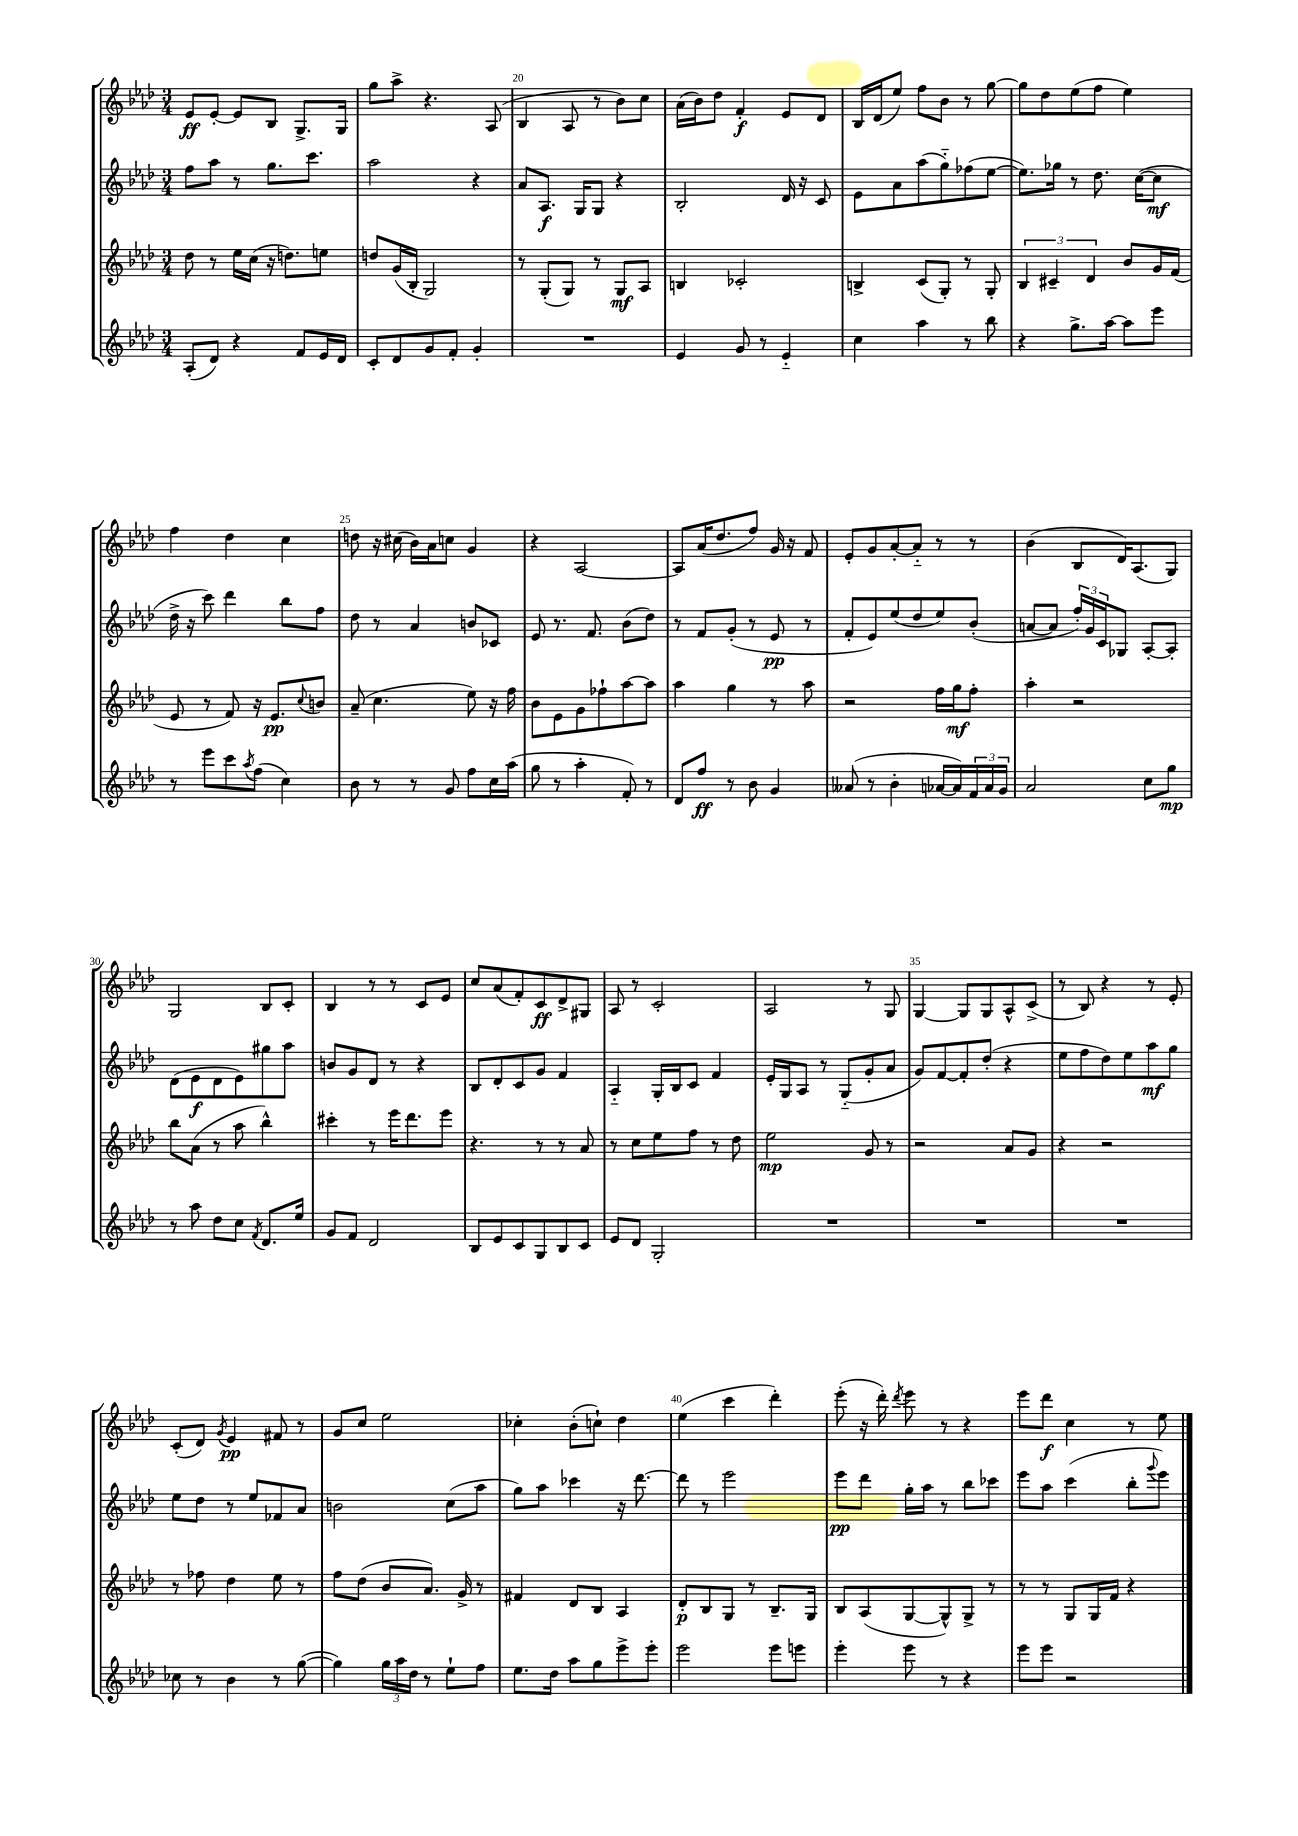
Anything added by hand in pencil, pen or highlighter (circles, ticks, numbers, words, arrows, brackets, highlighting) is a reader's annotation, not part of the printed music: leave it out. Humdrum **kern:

**kern	**dynam	**kern	**dynam	**kern	**dynam	**kern	**dynam
*part4	*part4	*part3	*part3	*part2	*part2	*part1	*part1
*staff4	*staff4	*staff3	*staff3	*staff2	*staff2	*staff1	*staff1
*clefG2	*	*clefG2	*	*clefG2	*	*clefG2	*
*k[b-e-a-d-]	*	*k[b-e-a-d-]	*	*k[b-e-a-d-]	*	*k[b-e-a-d-]	*
*M3/4	*	*M3/4	*	*M3/4	*	*M3/4	*
=18	=18	=18	=18	=18	=18	=18	=18
(8A-'/L	.	8dd-\	.	8ff\L	.	8e-/L	ff
8d-/J)	.	8r	.	8aa-\J	.	[8e-'/J	.
4r	.	16ee-\LL	.	8r	.	8e-/L]	.
.	.	(16cc\JJ	.	.	.	.	.
.	.	16r	.	8.gg\L	.	8B-/J	.
.	.	8.ddn\L)	.	.	.	.	.
8f/L	.	.	.	.	.	8.G^/L	.
.	.	.	.	8.ccc\J	.	.	.
16e-/L	.	8een\J	.	.	.	.	.
16d-/JJ	.	.	.	.	.	16G/Jk	.
=19	=19	=19	=19	=19	=19	=19	=19
8c'/L	.	8ddn/L	.	2aa-\	.	8gg\L	.
8d-/	.	(16g/L	.	.	.	8aa-^\J	.
.	.	16B-'/JJ	.	.	.	.	.
8g/	.	2G/)	.	.	.	4.r	.
8f'/J	.	.	.	.	.	.	.
4g'/	.	.	.	4r	.	.	.
.	.	.	.	.	.	(8A-/	.
=20	=20	=20	=20	=20	=20	=20	=20
2.r	.	8r	.	8a-/L	.	4B-/	.
.	.	(8G'/L	.	8.A-/J	f	.	.
.	.	8G/J)	.	.	.	8A-/	.
.	.	.	.	16G/KL	.	.	.
.	.	8r	.	8G/J	.	8r	.
.	.	8G/L	mf	4r	.	8b-\L)	.
.	.	8A-/J	.	.	.	8cc\J	.
=21	=21	=21	=21	=21	=21	=21	=21
4e-/	.	4Bn/	.	2B-'/	.	(16a-\LL	.
.	.	.	.	.	.	16b-\J)	.
.	.	.	.	.	.	8dd-\J	.
8g/	.	2c-X'/	.	.	.	4f'/	f
8r	.	.	.	.	.	.	.
4e-/	.	.	.	16d-/	.	8e-/L	.
.	.	.	.	16r	.	.	.
.	.	.	.	8c/	.	8d-/J	.
=22	=22	=22	=22	=22	=22	=22	=22
4cc\	.	4Bn^/	.	8e-\L	.	16B-/LL	.
.	.	.	.	.	.	(16d-/J	.
.	.	.	.	8a-\	.	8ee-/J)	.
4aa-\	.	(8c/L	.	(8aa-\	.	8ff\L	.
.	.	8G'/J)	.	8gg\)	.	8b-\J	.
8r	.	8r	.	(8ff-X\	.	8r	.
8bb-\	.	8G'/	.	[8ee-\J	.	[8gg\	.
=23	=23	=23	=23	=23	=23	=23	=23
4r	.	6B-/	.	8.ee-\L])	.	8gg\L]	.
.	.	.	.	.	.	8dd-\	.
.	.	6c#X~/	.	.	.	.	.
.	.	.	.	16gg-X\Jk	.	.	.
8.gg^\L	.	.	.	8r	.	(8ee-\	.
.	.	6d-/	.	.	.	.	.
.	.	.	.	8.dd-\	.	8ff\J	.
[16aa-\Jk	.	.	.	.	.	.	.
8aa-\L]	.	8b-/L	.	.	.	4ee-\)	.
.	.	.	.	([16cc\KL	.	.	.
8eee-\J	.	16g/L	.	8cc\J]	mf	.	.
.	.	(16f/JJ	.	.	.	.	.
!!LO:LB:g=z
=24	=24	=24	=24	=24	=24	=24	=24
8r	.	8e-/	.	16dd-^\	.	4ff\	.
.	.	.	.	16r	.	.	.
8eee-\L	.	8r	.	8ccc\)	.	.	.
8ccc\	.	8f/)	.	4ddd-\	.	4dd-\	.
8qaa-/	.	.	.	.	.	.	.
(8ff\J	.	16r	.	.	.	.	.
.	.	8.e-/L	pp	.	.	.	.
4cc\)	.	.	.	8bb-\L	.	4cc\	.
.	.	8qqcc/	.	.	.	.	.
.	.	8bn/J	.	8ff\J	.	.	.
=25	=25	=25	=25	=25	=25	=25	=25
8b-\	.	(8a-~/	.	8dd-\	.	8ddn\	.
8r	.	4.cc\	.	8r	.	16r	.
.	.	.	.	.	.	(16cc#X\	.
8r	.	.	.	4a-/	.	16b-\LL)	.
.	.	.	.	.	.	16a-\J	.
8g/	.	.	.	.	.	8ccn\J	.
8ff\L	.	8ee-\)	.	8bn/L	.	4g/	.
16cc\L	.	16r	.	8c-X/J	.	.	.
(16aa-\JJ	.	16ff\	.	.	.	.	.
=26	=26	=26	=26	=26	=26	=26	=26
8gg\	.	8b-\L	.	8e-/	.	4r	.
8r	.	8e-\	.	8.r	.	.	.
4aa-'\	.	8g\	.	.	.	[2A-/	.
.	.	.	.	8.f/	.	.	.
.	.	8ff-X`\	.	.	.	.	.
8f'/)	.	[8aa-\	.	(8b-\L	.	.	.
8r	.	8aa-\J]	.	8dd-\J)	.	.	.
=27	=27	=27	=27	=27	=27	=27	=27
8d-/L	.	4aa-\	.	8r	.	8A-/L]	.
8ff/J	ff	.	.	8f/L	.	(16a-/K	.
.	.	.	.	.	.	8.dd-/	.
8r	.	4gg\	.	(8g'/J	.	.	.
8b-\	.	.	.	8r	.	8ff/J)	.
4g/	.	8r	.	8e-/	pp	16g/	.
.	.	.	.	.	.	16r	.
.	.	8aa-\	.	8r	.	8f/	.
=28	=28	=28	=28	=28	=28	=28	=28
(8a--X/	.	2r	.	8f'/L	.	8e-'/L	.
8r	.	.	.	8e-/)	.	8g/	.
4b-'\	.	.	.	(8ee-/	.	[8a-'/	.
.	.	.	.	8dd-/	.	8a-/J]	.
[16a-X/LL	.	16ff\LL	.	8ee-/)	.	8r	.
16a-/])	.	16gg\J	mf	.	.	.	.
24f/	.	8ff'\J	.	(8b-'/J	.	8r	.
24a-/	.	.	.	.	.	.	.
24g/JJ	.	.	.	.	.	.	.
=29	=29	=29	=29	=29	=29	=29	=29
2a-/	.	4aa-'\	.	[8an/L	.	(4b-\	.
.	.	.	.	8a/J]	.	.	.
.	.	2r	.	24ff'/LL)	.	8B-/L	.
.	.	.	.	24g/	.	.	.
.	.	.	.	24c/J	.	.	.
.	.	.	.	8G-X/J	.	16d-/K)	.
.	.	.	.	.	.	(8.A-/	.
8cc\L	.	.	.	[8A-'/L	.	.	.
8gg\J	mp	.	.	8A-'/J]	.	8G/J)	.
!!LO:LB:g=z
=30	=30	=30	=30	=30	=30	=30	=30
8r	.	8bb-\L	.	(8d-\L	.	2G/	.
8aa-\	.	(8a-\J	.	8e-\	f	.	.
8dd-\L	.	8r	.	8d-\	.	.	.
8cc\J	.	8aa-\	.	8e-\)	.	.	.
8qf/	.	.	.	.	.	.	.
8.d-/L	.	4bb-^^\)	.	8gg#X\	.	8B-/L	.
.	.	.	.	8aa-\J	.	8c'/J	.
16ee-/Jk	.	.	.	.	.	.	.
=31	=31	=31	=31	=31	=31	=31	=31
8g/L	.	4ccc#X'\	.	8bn/L	.	4B-/	.
8f/J	.	.	.	8g/	.	.	.
2d-/	.	8r	.	8d-/J	.	8r	.
.	.	16eee-\KL	.	8r	.	8r	.
.	.	8.ddd-\	.	.	.	.	.
.	.	.	.	4r	.	8c/L	.
.	.	8eee-\J	.	.	.	8e-/J	.
=32	=32	=32	=32	=32	=32	=32	=32
8B-/L	.	4.r	.	8B-/L	.	8cc/L	.
8e-/	.	.	.	8d-'/	.	(8a-/	.
8c/	.	.	.	8c/	.	8f'/)	.
8G/	.	8r	.	8g/J	.	8c/	ff
8B-/	.	8r	.	4f/	.	8d-^/	.
8c/J	.	8a-/	.	.	.	8G#X/J	.
=33	=33	=33	=33	=33	=33	=33	=33
8e-/L	.	8r	.	4A-/	.	8A-/	.
8d-/J	.	8cc\L	.	.	.	8r	.
2G'/	.	8ee-\	.	16G'/LL	.	2c'/	.
.	.	.	.	16B-/J	.	.	.
.	.	8ff\J	.	8c/J	.	.	.
.	.	8r	.	4f/	.	.	.
.	.	8dd-\	.	.	.	.	.
=34	=34	=34	=34	=34	=34	=34	=34
2.r	.	2ee-\	mp	16e-'/LL	.	2A-/	.
.	.	.	.	16G/J	.	.	.
.	.	.	.	8A-/J	.	.	.
.	.	.	.	8r	.	.	.
.	.	.	.	(8G/L	.	.	.
.	.	8g/	.	8g'/	.	8r	.
.	.	8r	.	8a-/J	.	8G/	.
=35	=35	=35	=35	=35	=35	=35	=35
2.r	.	2r	.	8g/L)	.	[4G/	.
.	.	.	.	[8f/	.	.	.
.	.	.	.	8f'/]	.	8G/L]	.
.	.	.	.	(8dd-'/J	.	8G/	.
.	.	8a-/L	.	4r	.	8A-^^/	.
.	.	8g/J	.	.	.	(8c^/J	.
=36	=36	=36	=36	=36	=36	=36	=36
2.r	.	4r	.	8ee-\L	.	8r	.
.	.	.	.	8ff\	.	8B-/)	.
.	.	2r	.	8dd-\)	.	4r	.
.	.	.	.	8ee-\	.	.	.
.	.	.	.	8aa-\	mf	8r	.
.	.	.	.	8gg\J	.	8e-'/	.
!!LO:LB:g=z
=37	=37	=37	=37	=37	=37	=37	=37
8cc-X\	.	8r	.	8ee-\L	.	(8c'/L	.
8r	.	8ff-X\	.	8dd-\J	.	8d-/J)	.
.	.	.	.	.	.	8qg/	.
4b-\	.	4dd-\	.	8r	.	4e-/	pp
.	.	.	.	8ee-/L	.	.	.
8r	.	8ee-\	.	8f-X/	.	8f#X/	.
([8gg\	.	8r	.	8a-/J	.	8r	.
=38	=38	=38	=38	=38	=38	=38	=38
4gg\])	.	8ff\L	.	2bn\	.	8g/L	.
.	.	(8dd-\J	.	.	.	8cc/J	.
24gg\LL	.	8b-/L	.	.	.	2ee-\	.
24aa-\	.	.	.	.	.	.	.
24dd-\JJ	.	.	.	.	.	.	.
8r	.	8.a-/J)	.	.	.	.	.
8ee-`\L	.	.	.	(8cc\L	.	.	.
.	.	16g^/	.	.	.	.	.
8ff\J	.	8r	.	8aa-\J	.	.	.
=39	=39	=39	=39	=39	=39	=39	=39
8.ee-\L	.	4f#X/	.	8gg\L)	.	4cc-X'\	.
.	.	.	.	8aa-\J	.	.	.
16dd-\Jk	.	.	.	.	.	.	.
8aa-\L	.	8d-/L	.	4ccc-X\	.	(8b-'\L	.
8gg\	.	8B-/J	.	.	.	8ccn`\J)	.
8eee-^\	.	4A-/	.	16r	.	4dd-\	.
.	.	.	.	[8.ddd-\	.	.	.
8eee-'\J	.	.	.	.	.	.	.
=40	=40	=40	=40	=40	=40	=40	=40
2eee-\	.	8d-'/L	p	8ddd-\]	.	(4ee-\	.
.	.	8B-/	.	8r	.	.	.
.	.	8G/J	.	2eee-\	.	4ccc\	.
.	.	8r	.	.	.	.	.
8eee-\L	.	8.B-~/L	.	.	.	4ddd-'\)	.
8eeen\J	.	.	.	.	.	.	.
.	.	16G/Jk	.	.	.	.	.
=41	=41	=41	=41	=41	=41	=41	=41
4eee-'\	.	8B-/L	.	8eee-\L	pp	(8eee-'\	.
.	.	(8A-/	.	8ddd-\J	.	16r	.
.	.	.	.	.	.	16ddd-'\)	.
.	.	.	.	.	.	8qddd-/	.
8eee-\	.	[8G/	.	16gg'\LL	.	8eee-\	.
.	.	.	.	16aa-\JJ	.	.	.
8r	.	8G^^/])	.	8r	.	8r	.
4r	.	8G^/J	.	8bb-\L	.	4r	.
.	.	8r	.	8ccc-X\J	.	.	.
=42	=42	=42	=42	=42	=42	=42	=42
8eee-\L	.	8r	.	8eee-\L	.	8eee-\L	.
8eee-\J	.	8r	.	8aa-\J	.	8ddd-\J	f
2r	.	8G/L	.	(4ccc\	.	4cc\	.
.	.	16G/L	.	.	.	.	.
.	.	16f/JJ	.	.	.	.	.
.	.	4r	.	8bb-'\L	.	8r	.
.	.	.	.	8qqggg/	.	.	.
.	.	.	.	8eee-\J)	.	8ee-\	.
==	==	==	==	==	==	==	==
*-	*-	*-	*-	*-	*-	*-	*-
